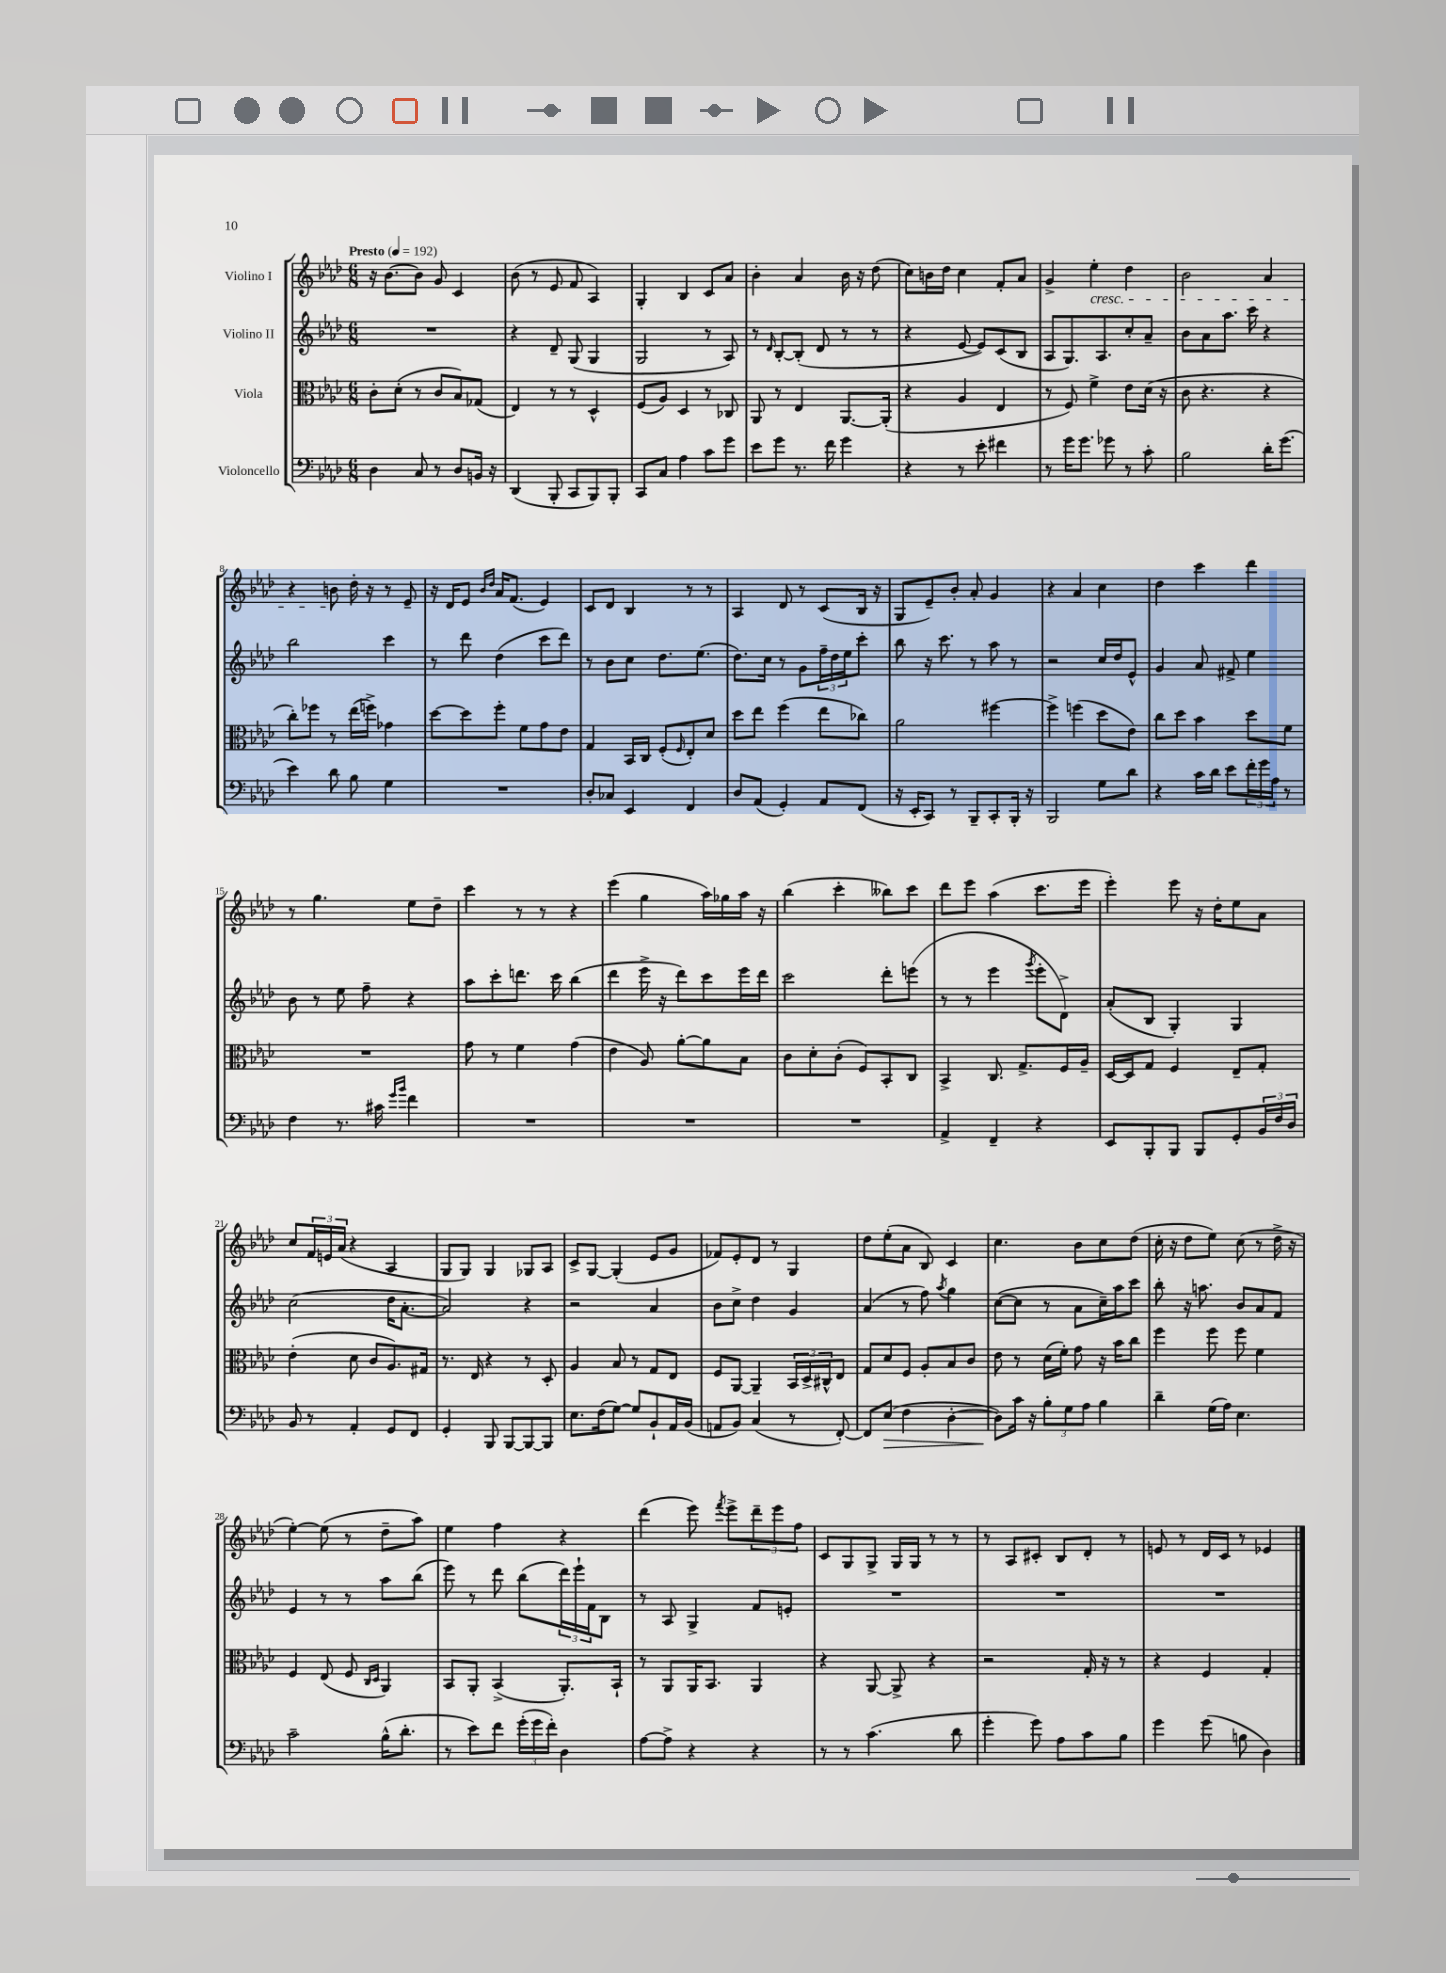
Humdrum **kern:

**kern	**kern	**kern	**kern
*staff4	*staff3	*staff2	*staff1
*clefF4	*clefC3	*clefG2	*clefG2
*k[b-e-a-d-]	*k[b-e-a-d-]	*k[b-e-a-d-]	*k[b-e-a-d-]
*M6/8	*M6/8	*M6/8	*M6/8
*MM192	*MM192	*MM192	*MM192
4D-	8c'	2.r	16r
.	.	.	[8.b-
.	(8d-'	.	.
8C	8r	.	8b-]
8r	8c	.	8g
8D-	8B-)	.	4c
16BB	(8G-	.	.
16r	.	.	.
=	=	=	=
(4DD-	4E-)	4r	(8b-
.	.	.	8r
8BBB-'	8r	8d-~	8e-
8CC	8r	(8G	8f
8BBB-)	4D-^^	4G	4A-)
8BBB-'	.	.	.
=	=	=	=
8CC	(8F	2G	4G'
8C	8A-)	.	.
4A-	4D-	.	4B-
8c	8r	8r	8c
8g	8C-	8A-)	8a-
=	=	=	=
8e-	8AA-	8r	4b-'
.	.	16qqd-	.
8g	8r	[8B-'	.
8.r	4E-	(8B-']	4a-
.	.	8d-	.
16f	.	.	.
4g	[8.AA-	8r	16b-
.	.	.	16r
.	.	8r	(8dd-
.	(16AA-']	.	.
=	=	=	=
4r	4r	4r	8cc)
.	.	.	16b
.	.	.	16dd-
8r	4A-	[8e-	4cc
8e-'	.	8e-])	.
4f#	4E-	(8c	8f'
.	.	8B-	8a-
=	=	=	=
8r	8r	8A-	4g^
16g	8F)	8.G)	.
8.g	.	.	.
.	4f^	.	4ee-'
.	.	8.A-	.
8g-	.	.	.
8r	8e-	8cc'	4dd-
8c'	(16d-	8a-~	.
.	16r	.	.
=	=	=	=
2B-	8c	8b-	2b-
.	4.r	8a-	.
.	.	8.aa-	.
.	.	16ccc	.
16d-'	4r	4r	4a-
(8.g	.	.	.
=	=	=	=
4e-)	8cc')	2bb-	4r
.	8ff-	.	.
8d-	8r	.	8b
8B-	(16ee-	.	16dd-'
.	16ff^)	.	16r
4G	4g-	4ccc	8r
.	.	.	8e-~
=	=	=	=
2.r	[8dd-	8r	16r
.	.	.	16d-
.	8dd-]	8ddd-	8e-
.	.	.	16qqb-
.	.	.	16qqdd-
.	8ff'	(4dd-	16a-
.	.	.	(8.f
.	8f	.	.
.	8g	8ccc	4e-)
.	8e-	8ddd-)	.
=	=	=	=
8D-'	4G	8r	8c
8C-	.	8b-	8d-
4EE-	16BB-	8cc	4B-
.	16C	.	.
.	(8F'	8.dd-	.
.	16qqF	.	.
4FF	8E-')	.	8r
.	.	(8.ee-	.
.	8d-	.	8r
=	=	=	=
8D-	8dd-	8.dd-)	4A-
(8AA-	8ee-	.	.
.	.	16cc	.
4GG')	(4ff	8r	8d-
.	.	8g	8r
8AA-	8ee-	24ff~	(8c
.	.	24dd-	.
.	.	24ee-	.
(8FF	8cc-)	8ccc'	16B-
.	.	.	16r
=	=	=	=
16r	2a-	8bb-	8G
16EE-'	.	.	.
8CC)	.	16r	8e-~)
.	.	8.ccc	.
8r	.	.	8b-'
8BBB-~	.	8r	8a-'
8CC'	[4ff#	8aa-	4g
16BBB-'	.	8r	.
16r	.	.	.
=	=	=	=
2BBB-	4ff#^]	2r	4r
.	(4ff	.	4a-
8G	8dd-	16cc	4cc
.	.	16dd-	.
8d-	8e-)	8e-^^	.
=	=	=	=
4r	8cc	4g	4dd-
.	8dd-	.	.
16c	4b-	8a-	4ccc
16d-	.	.	.
8e-	.	8f#^	.
24f'	8dd-	4ee-	4ddd-
24g	.	.	.
24A-	.	.	.
8r	8f	.	.
=	=	=	=
4F	2.r	8b-	8r
.	.	8r	4.gg
8.r	.	8ee-	.
.	.	8ff~	.
16c#	.	.	.
16qqg	.	.	.
16qqb-	.	.	.
4f	.	4r	8ee-
.	.	.	8dd-~
=	=	=	=
2.r	8g	8aa-	4ccc
.	8r	8ccc'	.
.	4f	8.ddd	8r
.	.	.	8r
.	.	16ccc	.
.	(4g	(4bb-	4r
=	=	=	=
2.r	4e-	4ddd-	(4eee-
.	8A-)	16eee-^	4gg
.	.	16r	.
.	[8a-'	8ddd-)	.
.	8a-]	8ccc	16aa-)
.	.	.	16gg-
.	8B-	16eee-	16aa-
.	.	16ddd-	16r
=	=	=	=
2.r	8c	2ccc	(4bb-
.	8d-'	.	.
.	(8c'	.	4ccc'
.	8F)	.	.
.	8BB-'	8ddd-'	8bb--)
.	8C	(8eee	8ccc
=	=	=	=
4AA-^	4BB-^	8r	8ddd-
.	.	8r	8eee-
4FF~	8.C	4eee-	(4aa-
.	8.G^	.	.
.	.	8qggg	.
4r	.	8eee-'	8.ccc
.	16F	8d-^)	.
.	16A-~	.	16eee-
=	=	=	=
8EE-	[16D-	(8a-'	4eee-')
.	16D-]	.	.
8BBB-'	8G	8B-	.
8BBB-	4F	4G')	8eee-
8BBB-	.	.	16r
.	.	.	16dd-'
8GG'	8E-~	4G	8ee-
24BB-	8G'	.	8a-
24F	.	.	.
24D-	.	.	.
=	=	=	=
8BB-	(4e-'	(2cc	8cc
8r	.	.	24f
.	.	.	24e
.	.	.	(24a-
4AA-'	8d-	.	4r
.	8c	.	.
8GG	8.A-)	16dd-	4A-
.	.	[8.a-'	.
8FF	.	.	.
.	16G#	.	.
=	=	=	=
4GG'	8.r	2a-])	8G
.	.	.	8G)
.	16E-	.	.
8BBB-	4r	.	4G
[8BBB-	.	.	.
8BBB-_	8r	4r	8G-
8BBB-]	8D-'	.	8A-
=	=	=	=
8.E-	4A-	2r	8c^
.	.	.	[8G
(16F	.	.	.
[8G)	8B-	.	(4G']
8G]	8r	.	.
8BB-`	8G	4a-	8e-
16AA-	8E-	.	8g
(16BB-	.	.	.
=	=	=	=
8AA	8F	8b-	8f-)
8BB-)	[8AA-	8cc^	8e-'
(4C	4AA-~]	4dd-	8d-
.	.	.	8r
8r	24BB-	4g	4G
.	24D-^	.	.
.	24C#^^	.	.
[8FF')	8E-	.	.
=	=	=	=
8FF]	8G	(4a-	8dd-
(8E-	8d-	.	(8ee-'
4F	8F	8r	8a-
.	8A-'	8ff)	8B-)
.	.	8qaa-	.
[4D-'	8B-	4gg	4c
.	8c	.	.
=	=	=	=
8D-])	8e-	([8cc	4.cc
16c	8r	8cc]	.
16r	.	.	.
12B-'	(16d-	8r	.
.	16f')	.	.
12G	.	.	.
.	8g	8a-	8b-
12A-	.	.	.
4B-	16r	16cc~)	8cc
.	16b-	16aa-	.
.	8cc	8ccc	(8dd-
=	=	=	=
4d-~	4ff	8bb-'	16cc'
.	.	.	16r
.	.	16r	8dd-
.	.	8.aa	.
(16G	8ff	.	8ee-)
16A-)	.	.	.
4.E-	8ff	8b-	(8cc
.	4f	8a-	8r
.	.	8f	16dd-^
.	.	.	16r
=	=	=	=
2c~	4F	4e-	[4ee-')
.	(8E-	8r	(8ee-]
.	8F	8r	8r
.	16qqC	.	.
.	16qqD-	.	.
(16B-^^	4AA-)	8aa-	8dd-~
8.d-'	.	.	.
.	.	(8bb-	8aa-)
=	=	=	=
8r	8BB-	8eee-)	4ee-
8e-)	8AA-'	8r	.
8f	(4BB-^	8ddd-	4ff
(24g'	.	(8bb-	.
24g	.	.	.
24f')	.	.	.
4D-	8.AA-')	24ddd-)	4r
.	.	24eee-`	.
.	.	24f	.
.	.	8B-	.
.	16BB-`	.	.
=	=	=	=
[8A-	8r	8r	(4ddd-
8A-^]	8AA-	8A-	.
4r	16AA-	4G^	8eee-)
.	8.BB-	.	.
.	.	.	8qfff
.	.	.	8eee-^
4r	4AA-	8f	12ddd-~
.	.	.	12eee-
.	.	8e'	.
.	.	.	12ff
=	=	=	=
8r	4r	2.r	8c
8r	.	.	8G
(4.c	[8AA-	.	8G^
.	8AA-^]	.	16G
.	.	.	16G
.	4r	.	8r
8d-	.	.	8r
=	=	=	=
4g'	2r	2.r	8r
.	.	.	8A-
8g)	.	.	8c#'
8A-	.	.	8B-
8c	16G'	.	8d-'
.	16r	.	.
8B-	8r	.	8r
=	=	=	=
4g	4r	2.r	8e
.	.	.	8r
(8g	4F	.	16d-
.	.	.	16c
8B	.	.	8r
4D-)	4G'	.	4e-
==	==	==	==
*-	*-	*-	*-
